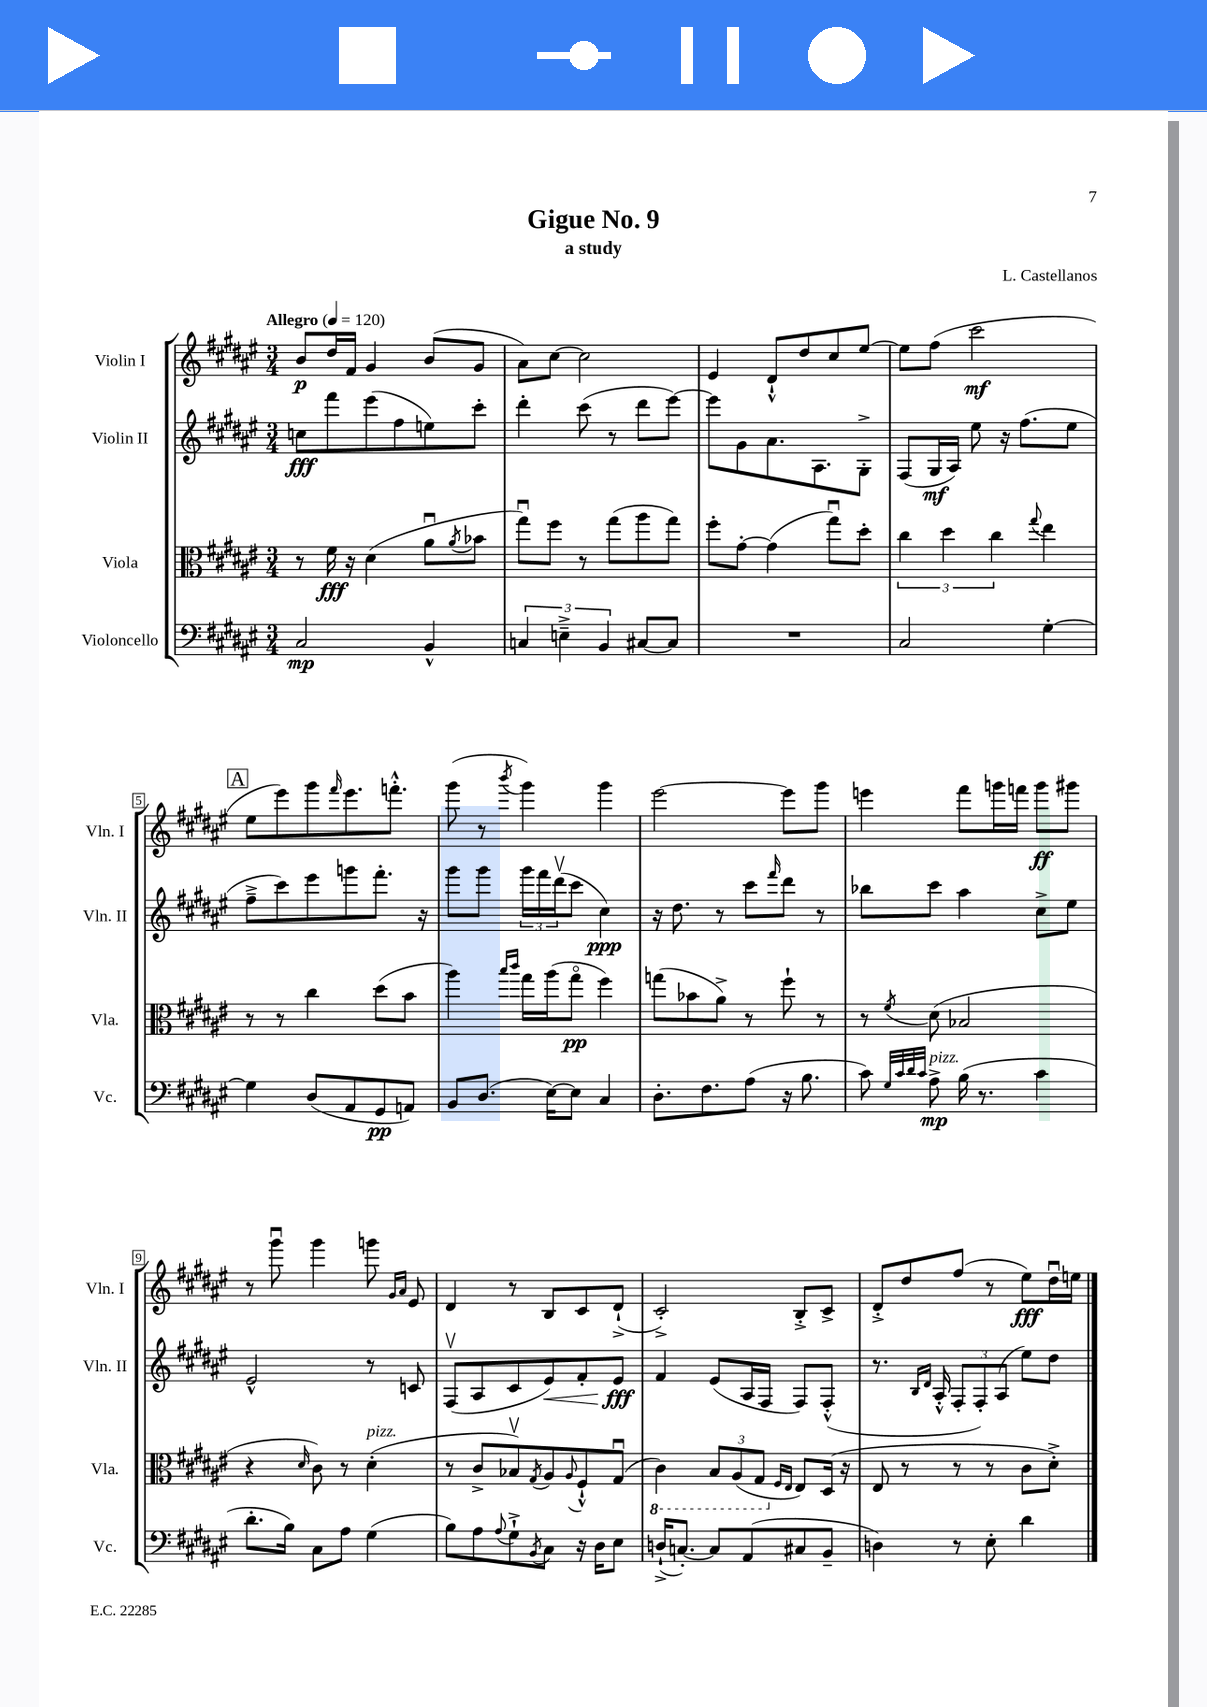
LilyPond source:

\header { title = "Gigue No. 9" composer = "L. Castellanos" subtitle = "a study" }
<<
\new StaffGroup <<
\new Staff = "s0" \with { instrumentName = "Violin I" shortInstrumentName = "Vln. I" } {
    \clef treble \key fis \major \numericTimeSignature \time 3/4 \tempo "Allegro" 4 = 120
    b'8\p dis''16 fis'16 gis'4 b'8( gis'8 |
    ais'8) cis''8~ cis''2 |
    eis'4 dis'8-!-^ dis''8 cis''8 eis''8~ |
    eis''8 fis''8( cis'''2\mf |
    \mark \markup { \box "A" } eis''8 eis'''8) gis'''8 \grace { fis'''16 } eis'''8. f'''8.-.-^ |
    gis'''8( r8 \acciaccatura { b'''8 } gis'''4) gis'''4 |
    eis'''2~ eis'''8 gis'''8 |
    e'''4 fis'''8 g'''16 f'''16 g'''8\ff gis'''8 |
    r8 gis'''8\downbow gis'''4 g'''8 \grace { gis'16 ais'16 } eis'8 |
    dis'4 r8 b8 cis'8 dis'8-!->( |
    cis'2-.->) b8-.-> cis'8-> |
    dis'8-.-> dis''8 fis''8( r8 eis''8\fff) dis''16\downbow e''16 \bar "|." |
}
\new Staff = "s1" \with { instrumentName = "Violin II" shortInstrumentName = "Vln. II" } {
    \clef treble \key fis \major \numericTimeSignature \time 3/4
    c''8\fff fis'''8 eis'''8( fis''8 e''8) cis'''8-. |
    dis'''4-. cis'''8( r8 dis'''8 eis'''8~) |
    eis'''8 gis'8 ais'8. ais8. gis8-.-> |
    fis8( gis16\mf ais16) eis''8 r16 fis''8.( eis''8 |
    \mark \markup { \box "A" } fis''8---> cis'''8) eis'''8 g'''8 fis'''8.-. r16 |
    gis'''8 gis'''8 \tuplet 3/2 { gis'''16 fis'''16 dis'''16\upbow( } cis'''8 cis''4\ppp) |
    r16 dis''8. r8 cis'''8 \grace { fis'''16 } dis'''8 r8 |
    bes''8 cis'''8 ais''4 cis''8-> eis''8 |
    eis'2-^ r8 c'8 |
    fis8\upbow( ais8 cis'8 eis'8\<) fis'8-. eis'8\fff\! |
    fis'4 eis'8( ais16 fis16 fis8) fis8-.-^( |
    r8. \grace { b16 dis'16 } ais16-.-^ \tuplet 3/2 { fis8-. fis8-.) ais8( } eis''8) dis''8 \bar "|." |
}
\new Staff = "s2" \with { instrumentName = "Viola" shortInstrumentName = "Vla." } {
    \clef alto \key fis \major \numericTimeSignature \time 3/4
    r8 fis'16\fff r16 dis'4( ais'8\downbow \acciaccatura { ais'8 } bes'8 |
    gis''8\downbow) fis''8 r8 gis''8( ais''8 gis''8) |
    fis''8-. gis'8~-. gis'4( gis''8\downbow) dis''8-. |
    \tuplet 3/2 { cis''4 dis''4 cis''4 } \appoggiatura { gis''8 } eis''4 |
    \mark \markup { \box "A" } r8 r8 cis''4 dis''8( b'8 |
    ais''4) \grace { b''16 cis'''16 } gis''16 ais''16( gis''8\flageolet\pp fis''4) |
    g''8( bes'8 ais'8->) r8 fis''8-! r8 |
    r8 \acciaccatura { fis'8 } dis'8( bes2 |
    r4 \grace { dis'16 } cis'8) r8 dis'4-.^\markup { \italic "pizz." }( |
    r8 cis'8-> bes8\upbow) \acciaccatura { gis8 } ais8 \appoggiatura { ais8 } fis8-!-^ gis8\downbow( |
    \ottava #-1 cis4) \tuplet 3/2 { b,8 ais,8( gis,8 \ottava #0 } \grace { fis16 eis16 } eis8) dis16( r16 |
    eis8 r8 r8 r8 cis'8 dis'8-.->) \bar "|." |
}
\new Staff = "s3" \with { instrumentName = "Violoncello" shortInstrumentName = "Vc." } {
    \clef bass \key fis \major \numericTimeSignature \time 3/4
    cis2\mp b,4-^ |
    \tuplet 3/2 { c4 e4---> b,4 } cis8~ cis8 |
    R2. |
    cis2 gis4~-. |
    \mark \markup { \box "A" } gis4 dis8( ais,8 gis,8\pp a,8) |
    b,8 dis8.( eis16~) eis8 cis4 |
    dis8.-. fis8. ais8( r16 b8. |
    cis'8) \grace { gis32 cis'32 dis'32 cis'32 } ais8->\mp^\markup { \italic "pizz." } b16( r8. cis'4 |
    dis'8.-. b16) cis8 ais8 gis4( |
    b8) ais8 \appoggiatura { ais8 } gis8-!-> \acciaccatura { b,8 } cis8 r16 dis16 eis8 |
    d16-!->( c8.~-.) c8 ais,8( cis8 b,8-- |
    d4) r8 eis8-. dis'4 \bar "|." |
}
>>
>>
\layout { \context { \Score \override BarNumber.stencil = #(make-stencil-boxer 0.1 0.3 ly:text-interface::print) } }
